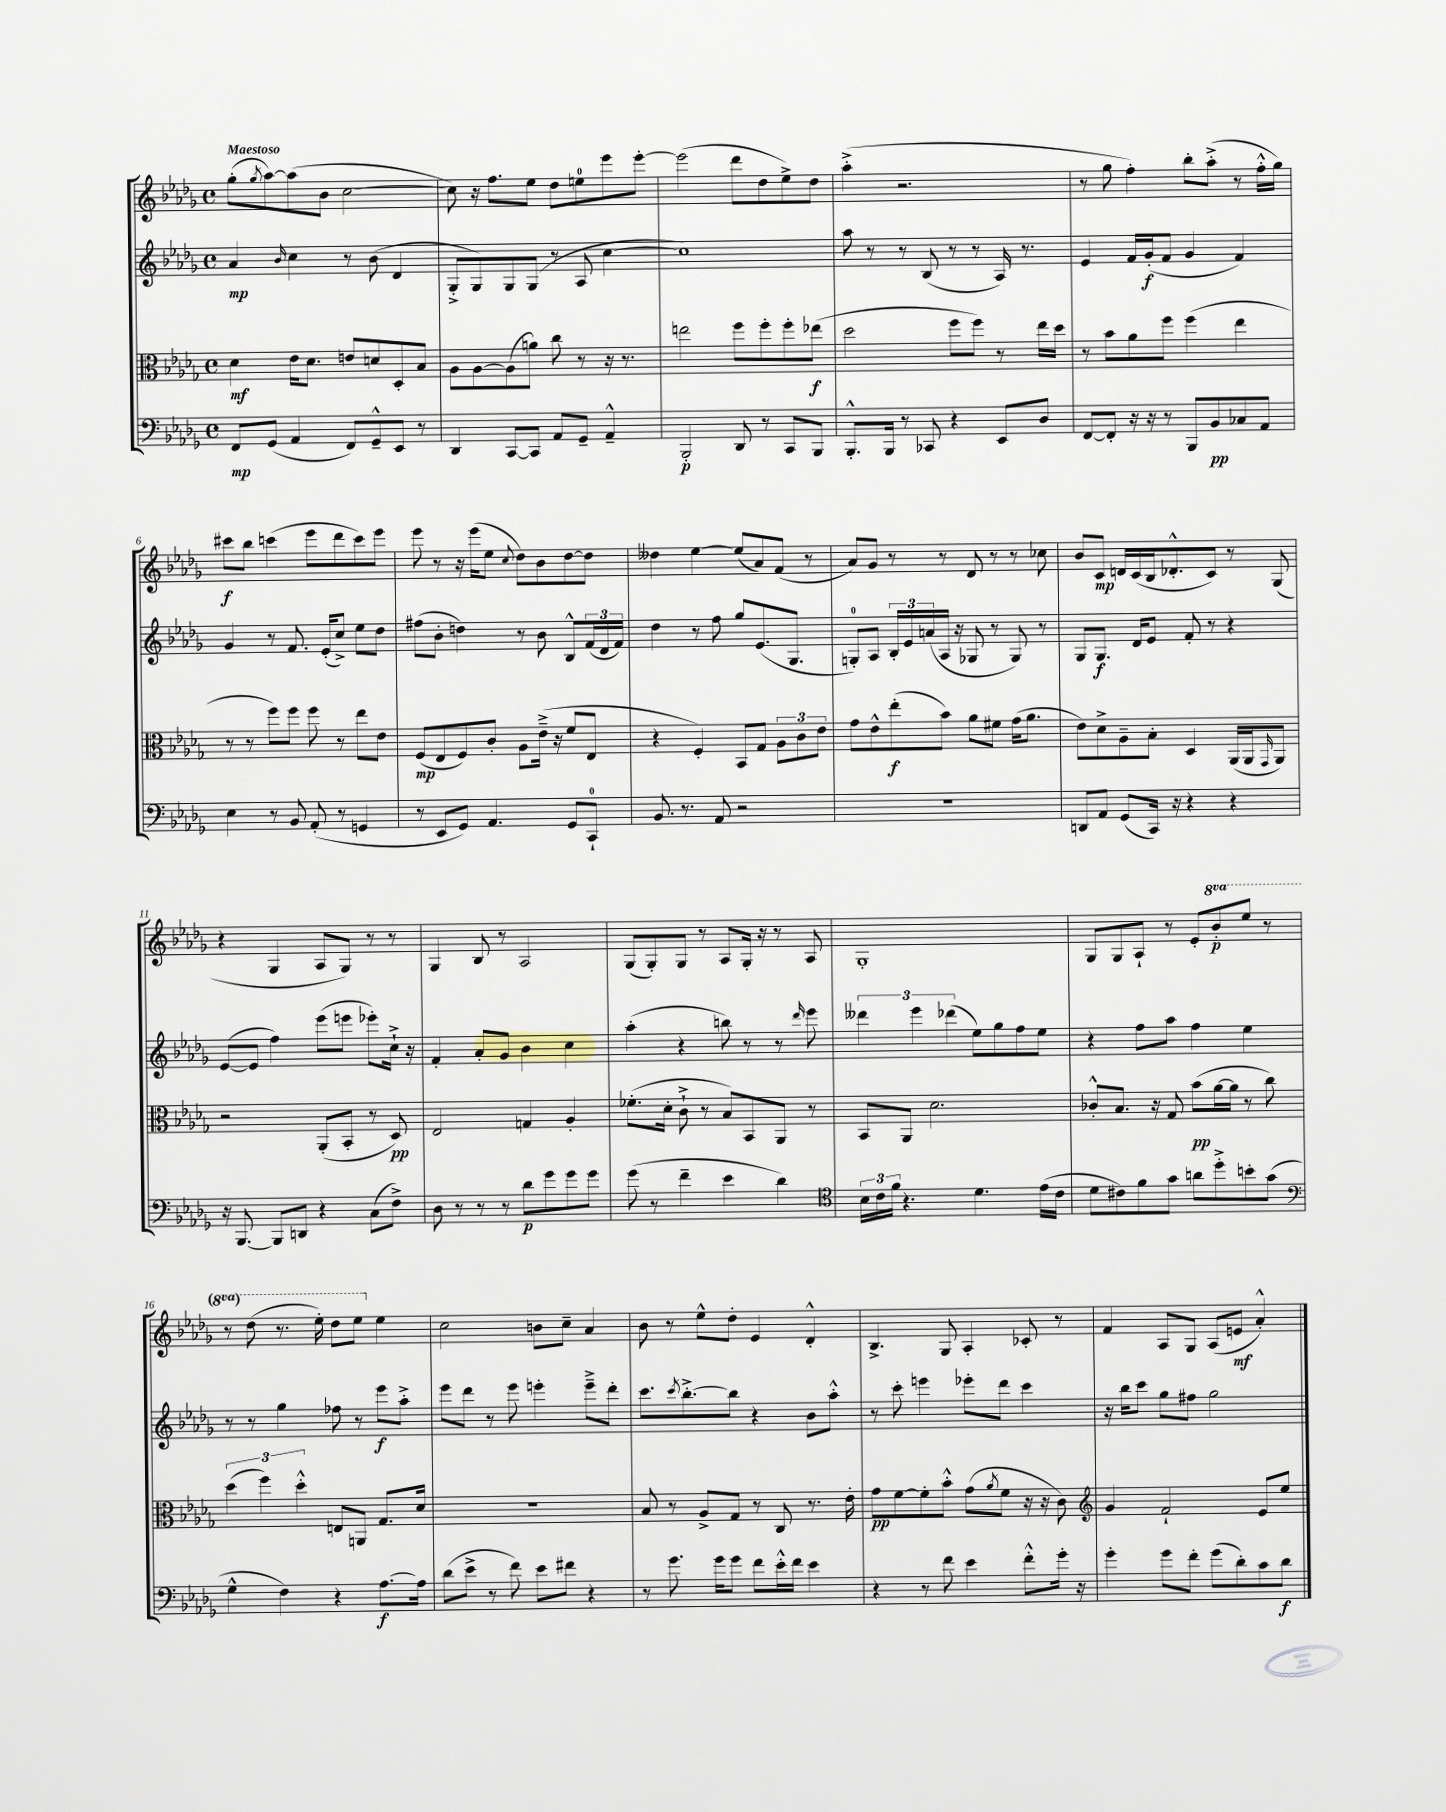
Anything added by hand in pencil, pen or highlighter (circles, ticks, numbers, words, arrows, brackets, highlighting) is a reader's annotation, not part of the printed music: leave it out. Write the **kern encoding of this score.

**kern	**dynam	**kern	**dynam	**kern	**dynam	**kern	**dynam
*part4	*part4	*part3	*part3	*part2	*part2	*part1	*part1
*staff4	*staff4	*staff3	*staff3	*staff2	*staff2	*staff1	*staff1
*clefF4	*	*clefC3	*	*clefG2	*	*clefG2	*
*k[b-e-a-d-g-]	*	*k[b-e-a-d-g-]	*	*k[b-e-a-d-g-]	*	*k[b-e-a-d-g-]	*
*M4/4	*	*M4/4	*	*M4/4	*	*M4/4	*
*met(c)	*	*met(c)	*	*met(c)	*	*met(c)	*
=1	=1	=1	=1	=1	=1	=1	=1
!	!	!	!	!	!	!LO:TX:a:B:t=Maestoso	!
8FF/L	mp	4d-\	mf	4a-/	mp	(8gg-'\L	.
.	.	.	.	.	.	8qgg-/	.
(8GG-/J	.	.	.	.	.	[8aa-\)	.
.	.	.	.	16qqb-/	.	.	.
4AA-/	.	16e-\KL	.	4cc\	.	(8aa-\]	.
.	.	8.d-\J	.	.	.	.	.
.	.	.	.	.	.	8b-\J	.
8FF/L)	.	8en/L	.	8r	.	[2cc\	.
8GG-~^^/	.	8dn/	.	(8b-\	.	.	.
8EE-/J	.	8D-'/	.	4d-/	.	.	.
8r	.	8B-/J	.	.	.	.	.
=2	=2	=2	=2	=2	=2	=2	=2
4DD-/	.	8A-\L	.	8G-'^/L	.	8cc\])	.
.	.	[8A-\	.	8G-/)	.	16r	.
.	.	.	.	.	.	8.ff\L	.
[8CC/L	.	(8A-\]	.	8G-/	.	.	.
8CC/J]	.	8an\J)	.	(8G-/J	.	8ee-\J	.
8AA-/L	.	8cc\	.	8r	.	8dd-\L	.
8GG-~/J	.	8r	.	8A-/	.	8een\	.
4AA-~^^/	.	16r	.	[4cc\	.	8eee-\	.
.	.	8.r	.	.	.	.	.
.	.	.	.	.	.	[8eee-'\J	.
=3	=3	=3	=3	=3	=3	=3	=3
2BBB-'/	p	2een\	.	1cc])	.	(2eee-\]	.
8DD-/	.	8ff\L	.	.	.	8ddd-\L	.
8r	.	8ff'\	.	.	.	8dd-\	.
8CC/L	.	8ff'\	.	.	.	8ee-^\)	.
8BBB-/J	.	(8ee-X\J	f	.	.	8dd-\J	.
=4	=4	=4	=4	=4	=4	=4	=4
8.BBB-'^^/L	.	2dd-\	.	8aa-\	.	(4aa-'^\	.
.	.	.	.	8r	.	.	.
16BBB-/Jk	.	.	.	.	.	.	.
8r	.	.	.	8r	.	2.r	.
8CC-X/	.	.	.	(8B-/	.	.	.
4r	.	8ff\L	.	8r	.	.	.
.	.	8ff\J)	.	8r	.	.	.
8EE-/L	.	8r	.	16A-/)	.	.	.
.	.	.	.	8.r	.	.	.
8D-/J	.	16ee-\LL	.	.	.	.	.
.	.	16dd-\JJ	.	.	.	.	.
=5	=5	=5	=5	=5	=5	=5	=5
[8FF/L	.	8r	.	4e-/	.	8r	.
8FF'/J]	.	8b-\L	.	.	.	8gg-\	.
16r	.	8a-\	.	16f/LL	.	4ff'\)	.
16r	.	.	.	(16g-'/J	f	.	.
8r	.	8ff\J	.	8f/J	.	.	.
8BBB-/L	.	(4ff\	.	4g-/	.	8bb-'\L	.
8BB-/	pp	.	.	.	.	(8aa-'^\J	.
8C-X/	.	4ee-\	.	4f/)	.	8r	.
8AA-/J	.	.	.	.	.	16ff'^^\LL	.
.	.	.	.	.	.	16gg-\JJ)	.
!!LO:LB:g=z
=6	=6	=6	=6	=6	=6	=6	=6
4E-\	.	8r	.	4g-/	.	8ccc#X\L	f
.	.	8r	.	.	.	8bb-\J	.
8r	.	8ff\L)	.	8r	.	(4cccn\	.
8BB-/	.	8ff\J	.	8.f/	.	.	.
(8AA-'/	.	8ff\	.	.	.	8eee-\L	.
.	.	.	.	(16e-'/KL	.	.	.
8r	.	8r	.	8cc^/J)	.	8ddd-\	.
4GGn/	.	8ee-\L	.	8ee-\L	.	8ccc\)	.
.	.	8e-\J	.	8dd-\J	.	8eee-\J	.
=7	=7	=7	=7	=7	=7	=7	=7
8r	.	(8F/L	mp	(8ff#X\L	.	8eee-\	.
8EE-/L	.	8E-/	.	8b-'\J	.	8r	.
8GG-/J)	.	8F/)	.	4ddn\)	.	16r	.
.	.	.	.	.	.	(16eee-\KL	.
4.AA-/	.	8c'/J	.	.	.	8ee-\J	.
.	.	.	.	.	.	8qqcc/	.
.	.	8A-\L	.	8r	.	8dd-\L)	.
.	.	(16e-~^\Jk	.	8b-\	.	8b-\	.
.	.	16r	.	.	.	.	.
8GG-/L	.	8f/L	.	8B-^^/L	.	[8dd-\	.
8CC`/J	.	8E-/J	.	(24f/L	.	8dd-\J]	.
.	.	.	.	24d-/	.	.	.
.	.	.	.	24f/JJ)	.	.	.
=8	=8	=8	=8	=8	=8	=8	=8
8.BB-/	.	4r	.	4dd-\	.	4dd--X\	.
8.r	.	.	.	.	.	.	.
.	.	4F'/)	.	8r	.	[4ee-\	.
8AA-/	.	.	.	8ff\	.	.	.
2r	.	8BB-/L	.	8gg-/L	.	(8ee-/L]	.
.	.	8G-/J	.	(8.e-/	.	8a-/)	.
.	.	12A-\L	.	.	.	(8f/J	.
.	.	.	.	8.G-/J	.	.	.
.	.	12c\	.	.	.	.	.
.	.	.	.	.	.	8r	.
.	.	12e-\J	.	.	.	.	.
=9	=9	=9	=9	=9	=9	=9	=9
1r	.	8g-\L	.	8Gn'/L)	.	8a-/L)	.
.	.	8e-^^\	.	8A-/J	.	8g-/J	.
.	.	(8ee-'\	f	24B-'/LL	.	8r	.
.	.	.	.	24e-/	.	.	.
.	.	.	.	(24an/	.	.	.
.	.	8b-\J)	.	16A-/JJ	.	8r	.
.	.	.	.	16r	.	.	.
.	.	8a-\L	.	8G-X/	.	8d-/	.
.	.	8f#X\J	.	8r	.	8r	.
.	.	(16g-\KL	.	8G-/)	.	8r	.
.	.	8.a-\J	.	.	.	.	.
.	.	.	.	8r	.	8cc-X\	.
=10	=10	=10	=10	=10	=10	=10	=10
8DDn/L	.	8e-\L)	.	8G-/L	.	8b-/L	.
8AA-/J	.	8d-^\	.	8.G-/J	f	8c/J	mp
(8GG-/L	.	8A-~\	.	.	.	16dn/LL	.
.	.	.	.	16d-/KL	.	(16c/	.
16CC/Jk)	.	8B-'\J	.	8e-/J	.	16B-/J	.
16r	.	.	.	.	.	8.d-X'^^/	.
4r	.	4D-/	.	8f'/	.	.	.
.	.	.	.	8r	.	8c/J)	.
4r	.	(16AA-/LL	.	4r	.	8r	.
.	.	16AA-/J	.	.	.	.	.
.	.	16qqGG-/	.	.	.	.	.
.	.	8AA-/J)	.	.	.	(8G-/	.
!!LO:LB:g=z
=11	=11	=11	=11	=11	=11	=11	=11
16r	.	2r	.	([8e-/L	.	4r	.
[8.BBB-/	.	.	.	.	.	.	.
.	.	.	.	8e-/J]	.	.	.
8BBB-/L]	.	.	.	4ff\)	.	4G-/	.
8DDn/J	.	.	.	.	.	.	.
4r	.	(8AA-'/L	.	(8eee-\L	.	8A-/L	.
.	.	8BB-'/J	.	8eeen\J	.	8G-/J)	.
(8C\L	.	8r	.	8eee-X'\L)	.	8r	.
8F^\J)	.	8D-/)	pp	16cc`^\Jk	.	8r	.
.	.	.	.	16r	.	.	.
=12	=12	=12	=12	=12	=12	=12	=12
8D-\	.	2E-/	.	4f'/	.	4G-/	.
8r	.	.	.	.	.	.	.
8r	.	.	.	8a-'/L	.	8B-/	.
8r	.	.	.	8g-/J	.	8r	.
8d-\L	p	4Gn/	.	4b-\	.	2A-/	.
8g-\	.	.	.	.	.	.	.
8g-\	.	4A-'/	.	4cc\	.	.	.
8g-\J	.	.	.	.	.	.	.
=13	=13	=13	=13	=13	=13	=13	=13
(8g-\	.	(8.f-X'\L	.	(4aa-'\	.	(8G-/L	.
8r	.	.	.	.	.	8G-'/)	.
.	.	16d-'\Jk	.	.	.	.	.
4f~\	.	8c`^\	.	4r	.	8G-/J	.
.	.	8r	.	.	.	8r	.
4e-\	.	8B-/L)	.	8bbn\)	.	8A-/L	.
.	.	8BB-/	.	8r	.	16G-'/Jk	.
.	.	.	.	.	.	16r	.
4d-\)	.	8AA-/J	.	8r	.	8r	.
.	.	.	.	16qqddd-/	.	.	.
.	.	8r	.	8eee-\	.	8A-/	.
=14	=14	=14	=14	=14	=14	=14	=14
*clefC4	*	*	*	*	*	*	*
24B-\LL	.	8BB-/L	.	6ddd--X\	.	1G-'	.
24c\	.	.	.	.	.	.	.
24f\JJ	.	.	.	.	.	.	.
4.r	.	8AA-/J	.	.	.	.	.
.	.	.	.	6eee-\	.	.	.
.	.	2.d-\	.	.	.	.	.
.	.	.	.	(6ddd-X\	.	.	.
4.d-\	.	.	.	8ee-\L)	.	.	.
.	.	.	.	8gg-\	.	.	.
.	.	.	.	8ff\	.	.	.
(16e-\LL	.	.	.	8ee-\J	.	.	.
16c\JJ	.	.	.	.	.	.	.
=15	=15	=15	=15	=15	=15	=15	=15
8d-\L	.	8c-X'^^/L	.	4r	.	8G-/L	.
8c#X\)	.	8.B-/J	.	.	.	8G-/	.
8f\	.	.	.	8ff\L	.	8A-`/J	.
.	.	16r	.	.	.	.	.
8g-\J	.	8G-/	.	8aa-\J	.	8r	.
8an\L	.	(8b-\L	pp	4ff\	.	8e-'/L	.
*	*	*	*	*	*	*8va	*
8dd-'^\	.	[16a-\L	.	.	.	8bb-'/	p
.	.	16a-\JJ]	.	.	.	.	.
8bn'\	.	8r	.	4ee-\	.	8eee-/J	.
(8g-\J	.	8cc\)	.	.	.	8r	.
!!LO:LB:g=z
=16	=16	=16	=16	=16	=16	=16	=16
*clefF4	*	*	*	*	*	*	*
4G-^^\	.	(6dd-\	.	8r	.	8r	.
.	.	.	.	8r	.	(8ddd-\	.
.	.	6ff\)	.	.	.	.	.
4F\)	.	.	.	4gg-\	.	8.r	.
.	.	6dd-'^^\	.	.	.	.	.
.	.	.	.	.	.	16eee-'\)	.
4r	.	8En/L	.	8ff-X\	.	8ddd-\L	.
.	.	8AAn/J	.	8r	.	8eee-\J	.
*	*	*	*	*	*	*X8va	*
[8.A-\L	f	8.G-/L	.	8eee-\L	f	4ee-\	.
.	.	.	.	8aa-'^\J	.	.	.
16A-\Jk]	.	16d-/Jk	.	.	.	.	.
=17	=17	=17	=17	=17	=17	=17	=17
(8d-\L	.	1r	.	8eee-\L	.	2cc\	.
8e-^\J	.	.	.	8ddd-\J	.	.	.
8r	.	.	.	8r	.	.	.
8f\)	.	.	.	8eee-\	.	.	.
8e-\L	.	.	.	4eeen'\	.	8bn\L	.
8f#X\J	.	.	.	.	.	8cc~\J	.
4r	.	.	.	8eee~^\L	.	4a-/	.
.	.	.	.	8ddd-'\J	.	.	.
=18	=18	=18	=18	=18	=18	=18	=18
8r	.	8B-/	.	8.ccc\L	.	8b-\	.
8.g-\	.	8r	.	.	.	8r	.
.	.	.	.	8qccc/	.	.	.
.	.	.	.	[8.bb-'^\	.	.	.
.	.	8A-^/L	.	.	.	8ee-^^\L	.
16g-\KL	.	.	.	.	.	.	.
8g-\J	.	8G-/J	.	8bb-\J]	.	8dd-'\J	.
8f\L	.	8r	.	4r	.	4e-/	.
16e-'^^\L	.	8C/	.	.	.	.	.
16f\JJ	.	.	.	.	.	.	.
4e-\	.	8.r	.	8b-\L	.	4d-'^^/	.
.	.	.	.	8aa-'^^\J	.	.	.
.	.	16e-'\	.	.	.	.	.
=19	=19	=19	=19	=19	=19	=19	=19
4r	.	8g-\L	pp	8r	.	4.B-^/	.
.	.	[8f\	.	8ccc'\	.	.	.
8r	.	8f'\]	.	4eeen\	.	.	.
8f\	.	8b-'^^\J	.	.	.	8G-/	.
4e-\	.	(8g-\L	.	8eee-X'\L	.	4A-'/	.
.	.	8qa-/	.	.	.	.	.
.	.	8f\J	.	8ddd-\J	.	.	.
8f'^^\L	.	16r	.	4ccc\	.	8c-X'/	.
.	.	16r	.	.	.	.	.
16g-'\Jk	.	8c\)	.	.	.	8r	.
16r	.	.	.	.	.	.	.
=20	=20	=20	=20	=20	=20	=20	=20
*	*	*clefG2	*	*	*	*	*
4g-'\	.	4g-/	.	16r	.	4f/	.
.	.	.	.	16bb-\KL	.	.	.
.	.	.	.	8ccc\J	.	.	.
8g-\L	.	2f`/	.	8gg-\L	.	8A-/L	.
8f'\J	.	.	.	8ff#X\J	.	8G-/J	.
(8g-\L	.	.	.	2gg-\	.	(8A-/L	.
8d-'\)	.	.	.	.	.	8en/J	mf
8c\	.	8e-/L	.	.	.	4a-'^^/)	.
8d-\J	f	8ee-/J	.	.	.	.	.
==	==	==	==	==	==	==	==
*-	*-	*-	*-	*-	*-	*-	*-
